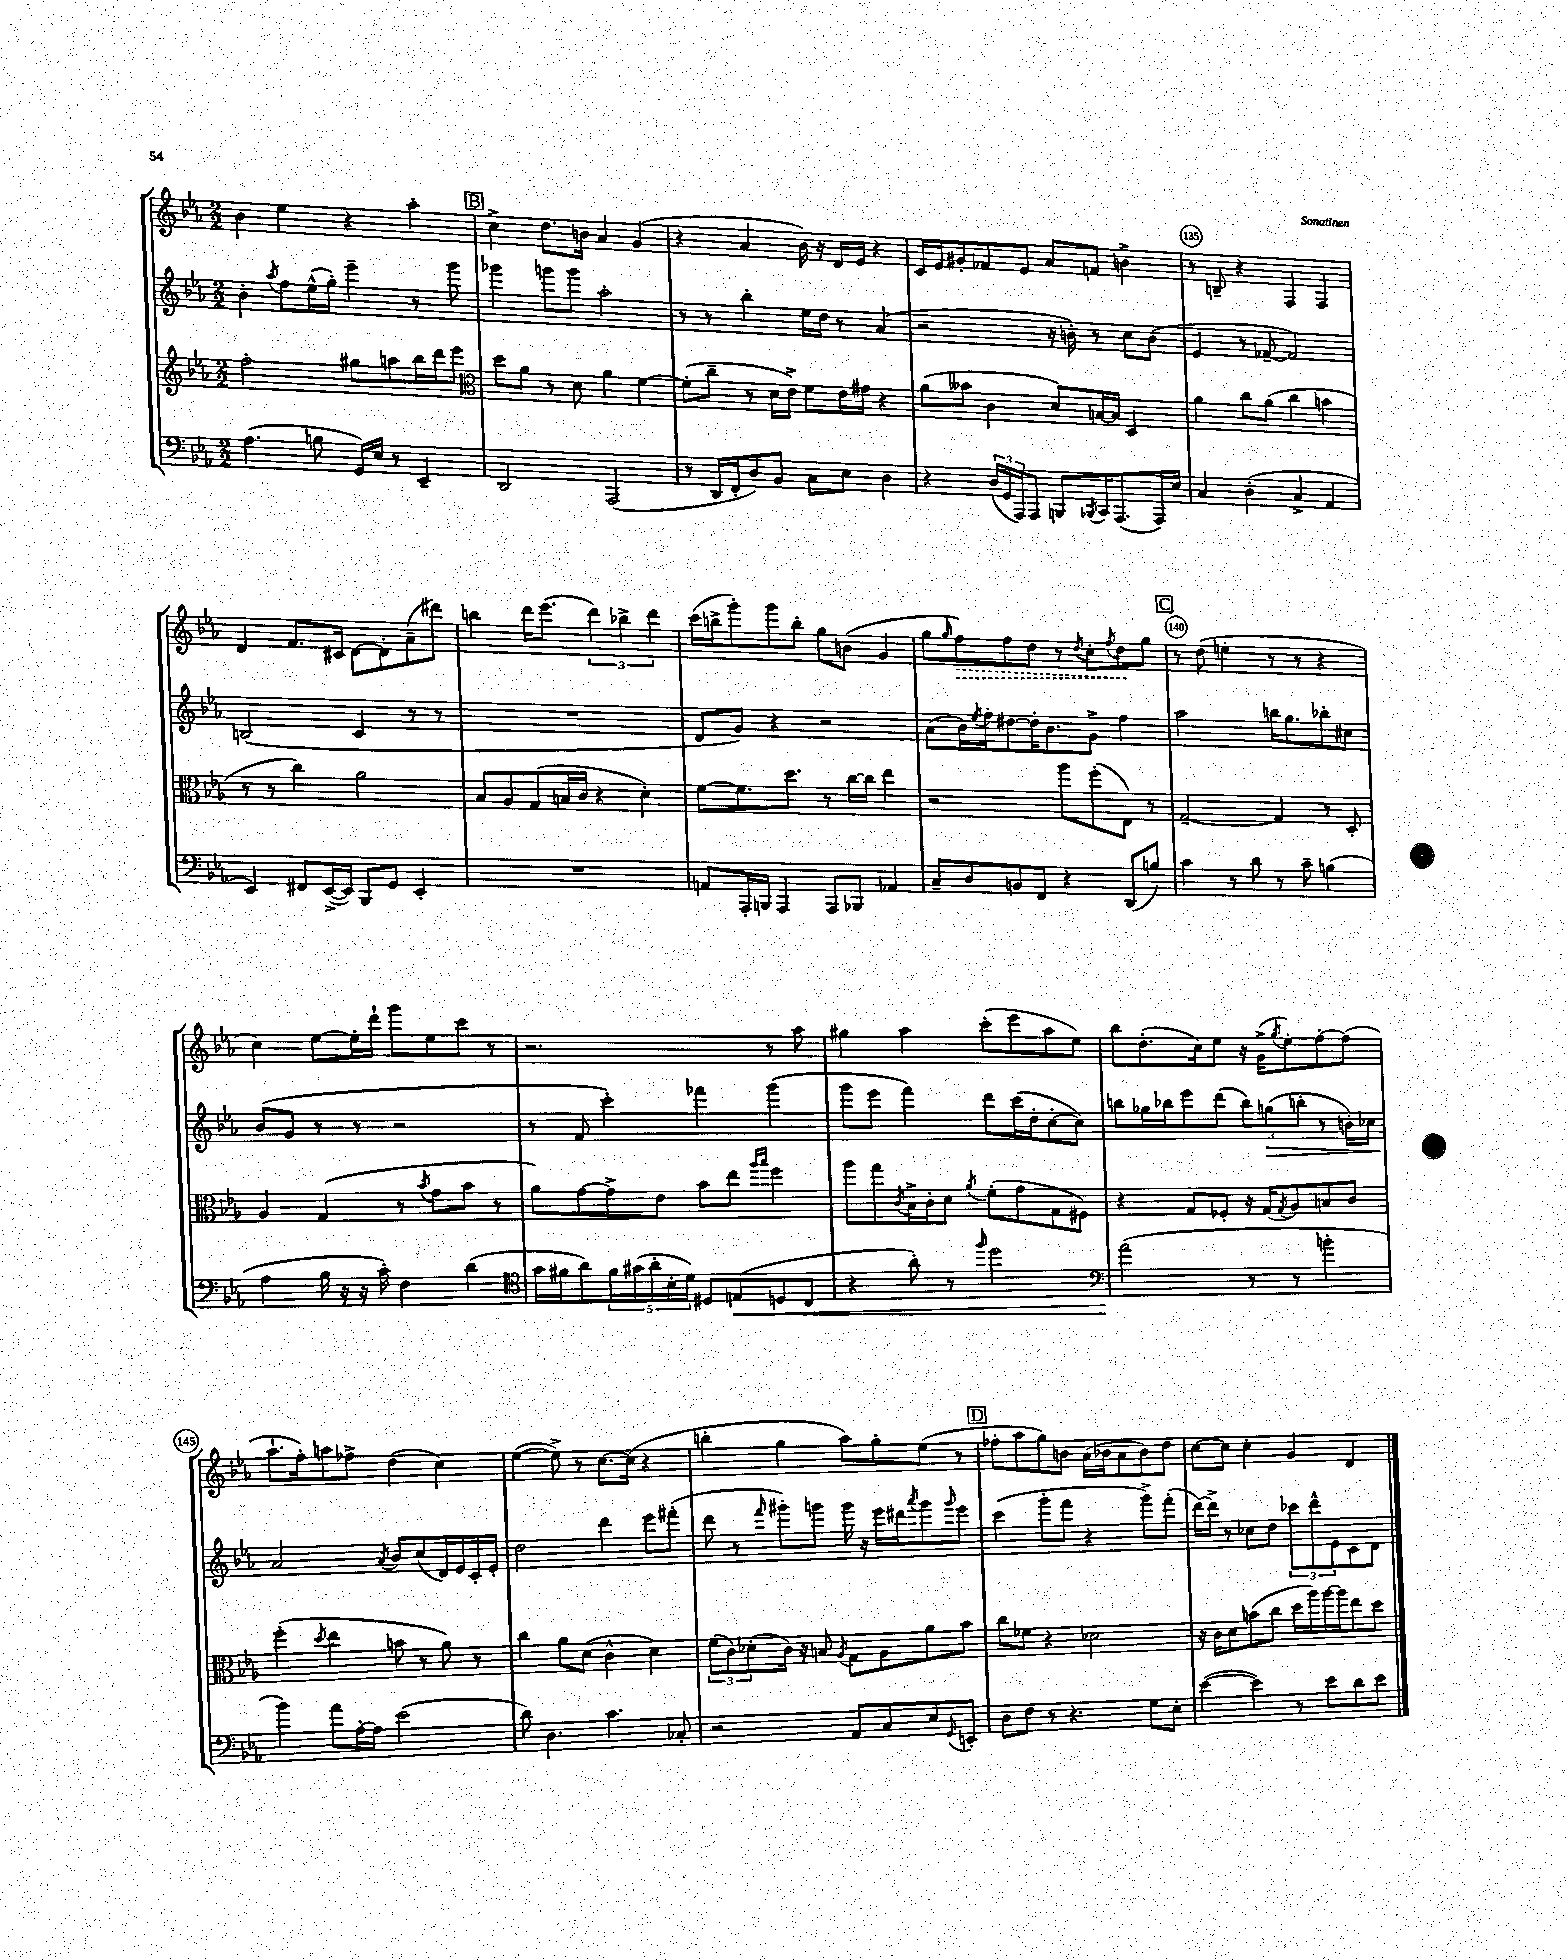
<<
\new StaffGroup <<
\new Staff = "s0" {
    \clef treble \key ees \major \numericTimeSignature \time 2/2
    bes'4 ees''4 r4 aes''4-. |
    \mark \markup { \box "B" } c''4-> d''8. b'16 aes'4 g'4( |
    r4 aes'4 bes'16) r16 d'16 ees'16 r4 |
    c'16 ees'16 gis'8-. fes'8 ees'8 aes'8 f'8 b'4-> |
    r8 b8-- r4 f4 f4 |
    d'4 f'8. cis'16 d'8~ d'8-. aes'8--( dis'''8) |
    b''4 d'''16 ees'''8.( \tuplet 3/2 { d'''4) bes''4-> d'''4 } |
    c'''16( b''16-> g'''8-.) g'''8 b''8-. g''8 b'8( g'4 |
    g''8 \grace { g''16 } \once \override Hairpin.style = #'dashed-line f''8\>) f''8 d''8 r8 \acciaccatura { d''8 } c''8-. \acciaccatura { f''8 } d''8\! g''8 |
    \mark \markup { \box "C" } r8 d''8( e''4-. r8 r8 r4 |
    c''4) ees''8~ ees''16-. d'''16-! g'''8 ees''8 c'''8 r8 |
    r2. r8 aes''8 |
    gis''4 aes''4 c'''8-.( ees'''8 aes''8 ees''8) |
    bes''8 d''8.-.( c''16) ees''8 r16 g'16->( \acciaccatura { g''8 } ees''8-.) f''8~-. f''8( |
    aes''8.-! f''16-.) a''8 fes''8-> d''4( c''4) |
    ees''4~( ees''8->) r8 c''8.~ c''16( r4 |
    b''4-. g''4 aes''8) g''8-. ees''8( r8 |
    \mark \markup { \box "D" } fes''8-. aes''8 g''8) b'8 aes'16( bes'16 aes'8 bes'8) d''8 |
    c''8~ c''8 c''4-. g'4 d'4 \bar "|." |
}
\new Staff = "s1" {
    \clef treble \key ees \major \numericTimeSignature \time 2/2
    bes'4-. \acciaccatura { aes''8 } f''8 ees''16-^( g''16-.) ees'''4-- r8 g'''8 |
    \mark \markup { \box "B" } ges'''4 g'''8 g'''8 aes''2-. |
    r8 r8 bes''4-. ees''16 d''16 r8 aes'4( |
    r2 r16 b'16-.) r8 c''8 b'8( |
    ees'4 r8 fes'8~-- fes'2) |
    b2( c'4 r8 r8 |
    R1 |
    d'8 g'8) r4 r2 |
    aes'8( bes'16) \acciaccatura { ees''8 } f''16-. dis''8~ dis''16-. bes'8. g'8-> f''4 |
    \mark \markup { \box "C" } aes''2 b''16 g''8. bes''8-. cis''8 |
    bes'8( g'8 r8 r8 r2 |
    r8 f'8 c'''4-.) fes'''4 g'''4( |
    g'''8 ees'''8 f'''4) d'''8 c'''16( d''16-. c''8~-. c''8) |
    b''8 ges''16 bes''16 ees'''8 d'''8( \tuplet 3/2 { bes''8) g''8\>( b''8-. } r8 b'16-.) ces''16 |
    aes'2\! \acciaccatura { aes'8 } bes'8 c''8( d'16) ees'16 c'16-. ees'16-. |
    d''2 d'''4 ees'''8 fis'''8-.( |
    d'''8 r8 \grace { f'''16 } gis'''8-.) g'''8 g'''16 r16 ees'''16 dis'''16 \acciaccatura { aes'''8 } g'''8 \grace { g'''16 } ees'''8 |
    \mark \markup { \box "D" } c'''4( g'''8-. f'''8 r4 g'''8->) f'''8-.( |
    d'''16~) d'''16-> r8 ces''8 d''8 \tuplet 3/2 { ces'''8 d'''8-^ ees'8 } c'8 d'8 \bar "|." |
}
\new Staff = "s2" {
    \clef treble \key ees \major \numericTimeSignature \time 2/2
    f''2-. gis''8 a''8 bes''16 d'''16 ees'''8 |
    \mark \markup { \box "B" } \clef alto d''8 aes'8 r8 d'8 aes'4 f'4~ |
    f'8-.( c''8-- r8 d'16 ees'16->) f'8 ees'16 gis'16 r4 |
    aes'8( beses'8 c'4 d'8) b16~ b16 d4 |
    aes'4 c''8 aes'8( c''4 b'4 |
    r8 r8 c''4) aes'2 |
    bes8 aes8 g8( b16 c'16 r4 d'4-.) |
    f'8~ f'8. d''8. r8 c''16~ c''16 ees''4 |
    r2 aes''8 f''8-.( ees8) r8 |
    \mark \markup { \box "C" } g2~-- g4 r8 d8-. |
    aes4 g4( r8 \acciaccatura { bes'8 } g'8 bes'8 r8 |
    aes'8) g'8~ g'8-> ees'8 bes'8 ees''8 \grace { aes''16 bes''16 } f''4 |
    aes''8 g''8 \acciaccatura { c'8 } bes16-> c'16-. d'8 \acciaccatura { aes'8 } f'8-.( g'8 g8 fis8) |
    r4 g8 fes8-. r16 g16( \acciaccatura { g8 } aes8) b8 c'8 |
    f''4-.( \acciaccatura { d''8 } ees''4 b'8 r8 aes'8) r8 |
    c''4 aes'8 d'8( c'4-^ d'4) |
    \tuplet 3/2 { f'8( c'8) des'8-.( } c'16) r16 b8 \acciaccatura { aes8 } g8 aes8 aes'8 bes'8 |
    \mark \markup { \box "D" } c''8 fes'8 r4 des'2 |
    r16 c'16 d'8 b'8( c''8 d''16 aes''16) aes''16~ aes''16 ees''8 d''8 \bar "|." |
}
\new Staff = "s3" {
    \clef bass \key ees \major \numericTimeSignature \time 2/2
    aes4.( b8 g,16) ees16 r8 ees,4-- |
    \mark \markup { \box "B" } d,2 aes,,2( |
    r8 d,16 f,16-. d8) bes,8 c8 ees8 d4 |
    r4 \tuplet 3/2 { d16( g,16 aes,,16) } aes,,8 b,,8 \acciaccatura { bes,,8 } c,16 aes,,8.( aes,,16) ees16 |
    c4 d4-.( c4-> aes,4 |
    ees,4) fis,8 ees,16~->( ees,16) bes,,8 g,8 ees,4-. |
    R1 |
    a,8 aes,,16-. b,,16 aes,,4 aes,,8 bes,,8 aes,4 |
    c8-- d8 b,8 f,8 r4 d,8( b8) |
    \mark \markup { \box "C" } c'4 r8 d'8 r8 c'8-- b4( |
    aes4 bes16 r16 r16 c'16-.) f4 d'4( |
    \clef tenor g'16 fis'16 aes'8) \tuplet 5/4 { fis'16 gis'16( aes'16-. bes16-. d'16) } dis8 e8\<( d8 c8 |
    r4 aes'8-.) r8 \grace { f''16 } d''2 |
    \clef bass aes'2\!( r8 r8 b'4-. |
    bes'4) aes'8 aes16~-. aes16 ees'2( |
    d'8) d4. c'4. ces8-. |
    r2 aes,8 c8 ees8 \appoggiatura { g,8 } e,8-. |
    \mark \markup { \box "D" } d8 f8 r8 r4. g8 ees8-. |
    ees'4~( ees'4) r8 ees'8 d'8 ees'8 \bar "|." |
}
>>
>>
\layout { \context { \Score currentBarNumber = #131 \override BarNumber.break-visibility = ##(#f #t #t) barNumberVisibility = #(every-nth-bar-number-visible 5) \override BarNumber.stencil = #(make-stencil-circler 0.1 0.3 ly:text-interface::print) } }
